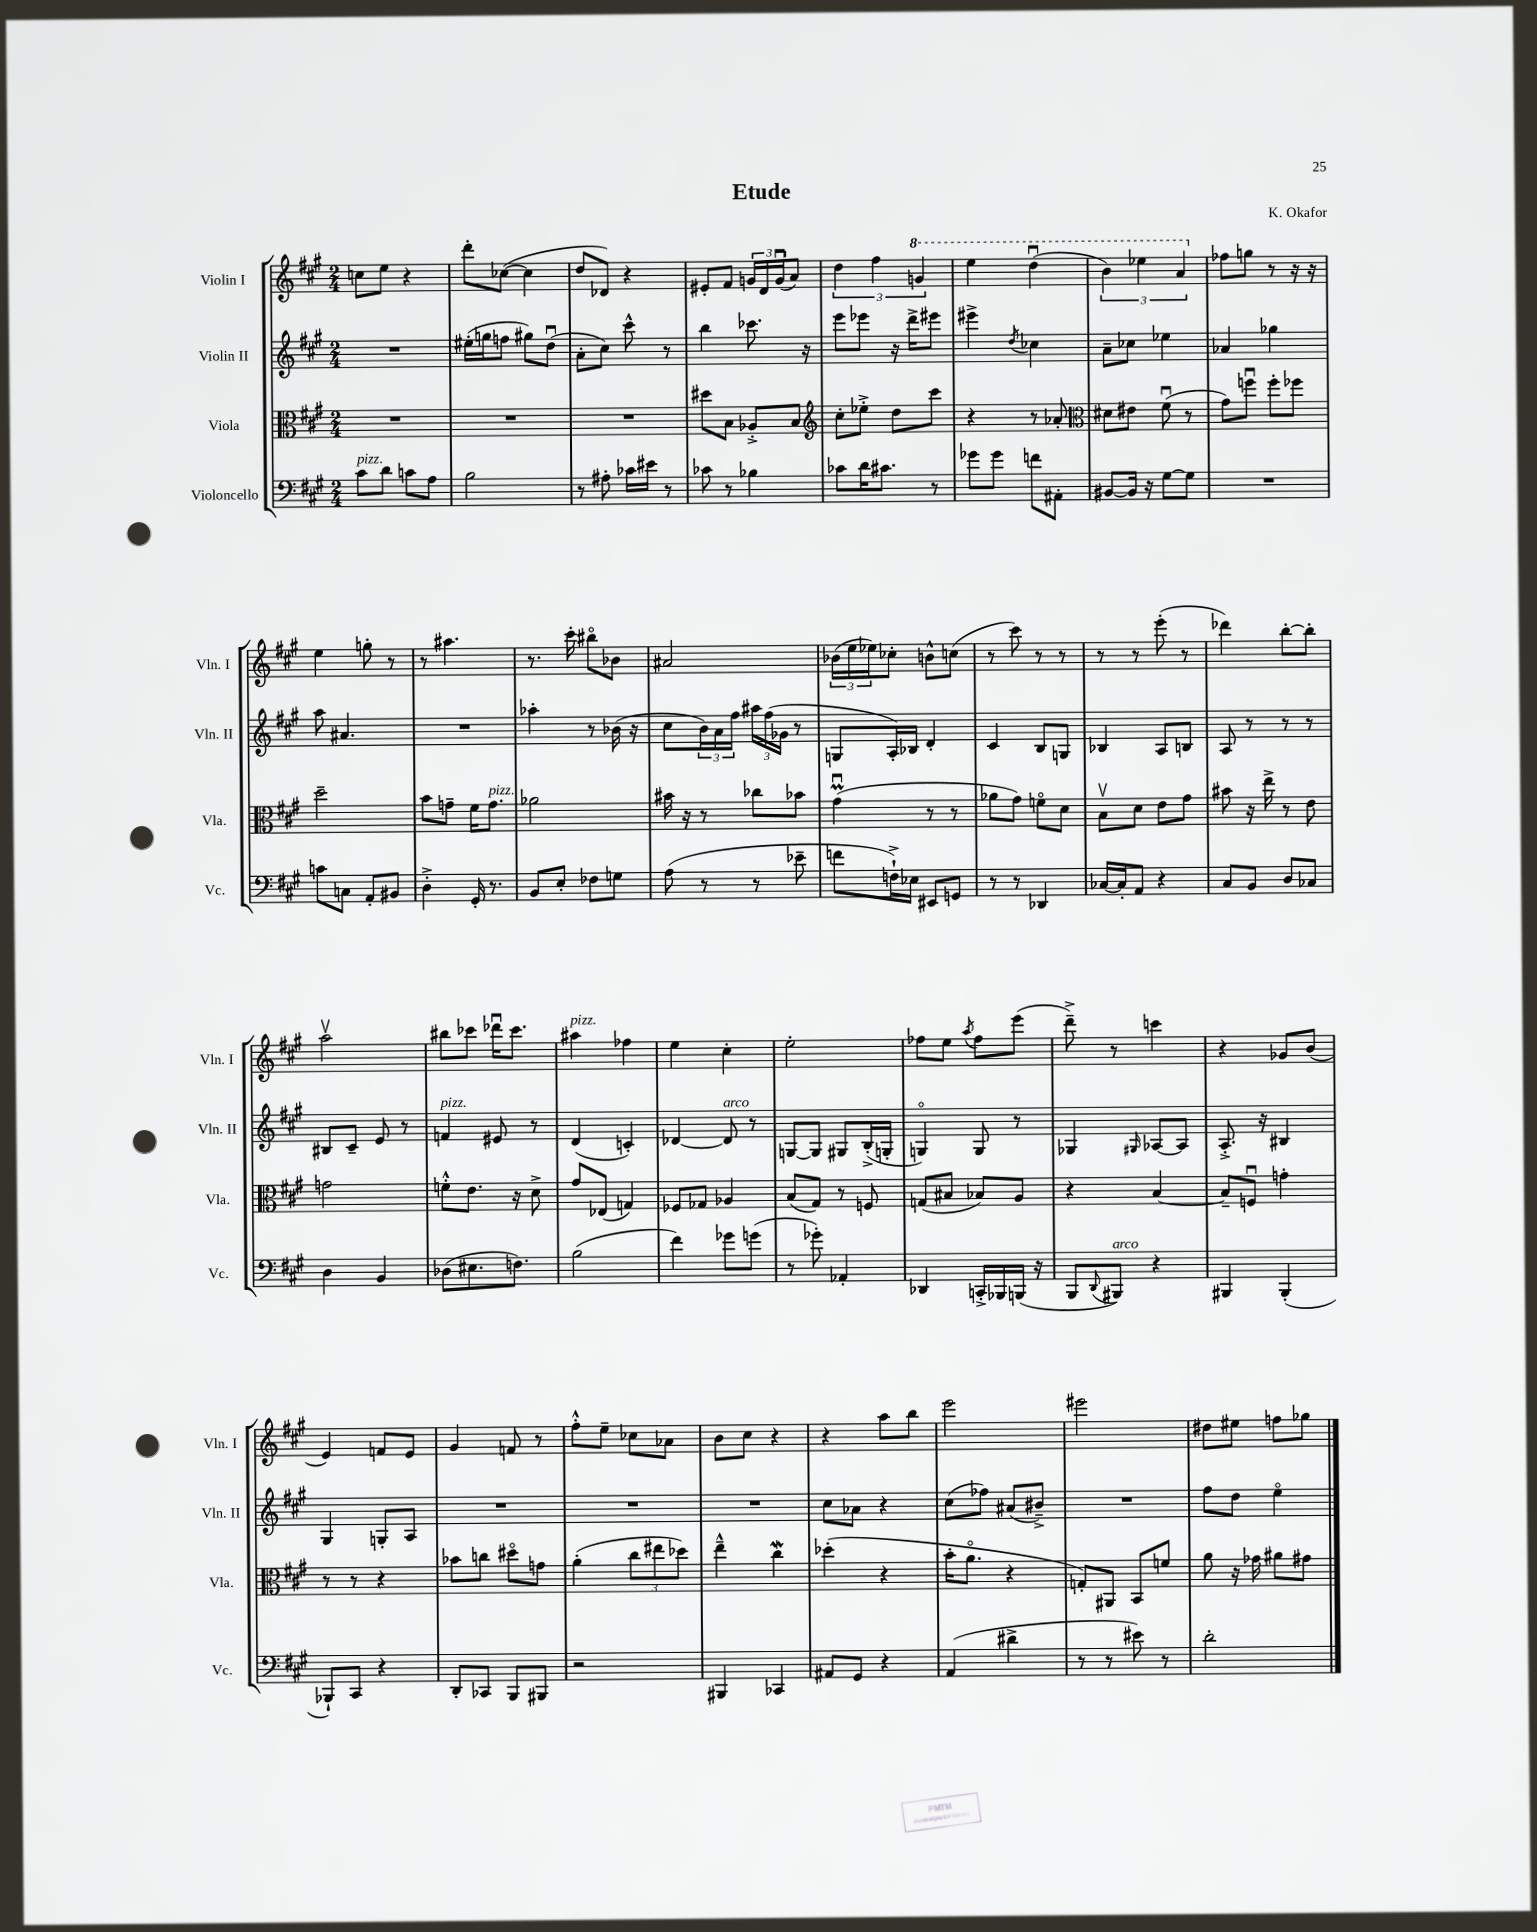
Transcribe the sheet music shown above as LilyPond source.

\header { title = "Etude" composer = "K. Okafor" }
<<
\new StaffGroup <<
\new Staff = "s0" \with { instrumentName = "Violin I" shortInstrumentName = "Vln. I" } {
    \clef treble \key a \major \numericTimeSignature \time 2/4
    c''8 e''8 r4 |
    d'''8-. ces''8~( ces''4 |
    d''8 des'8) r4 |
    eis'8-. fis'8 \tuplet 3/2 { g'16 d'16 g'16\downbow( } a'8) |
    \tuplet 3/2 { d''4 fis''4 \ottava #1 g''4 } |
    e'''4 d'''4\downbow( |
    \tuplet 3/2 { b''4) ees'''4 a''4 \ottava #0 } |
    fes''8 g''8 r8 r16 r16 |
    e''4 g''8-. r8 |
    r8 ais''4. |
    r8. cis'''16-. bis''8\flageolet bes'8 |
    ais'2 |
    \tuplet 3/2 { bes'16( e''16 ees''16) } ces''8-. b'8-^ c''8( |
    r8 cis'''8) r8 r8 |
    r8 r8 e'''8-.( r8 |
    des'''4) b''8~-. b''8-. |
    a''2\upbow |
    bis''8 ces'''8 des'''16\downbow ces'''8. |
    ais''4^\markup { \italic "pizz." } fes''4 |
    e''4 cis''4-. |
    e''2-. |
    fes''8 e''8 \acciaccatura { a''8 } fes''8 e'''8( |
    d'''8--->) r8 c'''4 |
    r4 ges'8 b'8( |
    e'4) f'8 e'8 |
    gis'4 f'8 r8 |
    fis''8-.-^ e''8-- ces''8 aes'8 |
    b'8 cis''8 r4 |
    r4 a''8 b''8 |
    e'''2 |
    eis'''2 |
    dis''8 eis''8 f''8 ges''8 \bar "|." |
}
\new Staff = "s1" \with { instrumentName = "Violin II" shortInstrumentName = "Vln. II" } {
    \clef treble \key a \major \numericTimeSignature \time 2/4
    R2 |
    eis''16-.( g''16 f''8 gis''8) d''8\downbow( |
    a'8-. cis''8) cis'''8-^ r8 |
    b''4 ces'''8. r16 |
    e'''8 ees'''8 r16 d'''16-> eis'''8 |
    eis'''4-> \acciaccatura { d''8 } ces''4 |
    a'8-- ces''8 ees''4 |
    aes'4 ges''4 |
    a''8 ais'4. |
    R2 |
    aes''4-. r8 bes'16( r16 |
    cis''8 \tuplet 3/2 { b'16) a'16 fis''16 } \tuplet 3/2 { ais''16 fis''16( ges'16 } r8 |
    g8 a16-.) bes16 d'4-. |
    cis'4 b8 g8 |
    bes4 a8 b8 |
    a8 r8 r8 r8 |
    bis8 cis'8-- e'8 r8 |
    f'4^\markup { \italic "pizz." } eis'8 r8 |
    d'4( c'4-.) |
    des'4~ des'8^\markup { \italic "arco" } r8 |
    g8~ g8 gis8 b16-.->( g16-. |
    g4\flageolet) g8 r8 |
    ges4 \grace { gis16 } aes8~ aes8 |
    a8.-.-> r16 bis4 |
    gis4 g8-. a8 |
    R2 |
    R2 |
    R2 |
    cis''8 aes'8 r4 |
    cis''8( fes''8) ais'8( bis'8--->) |
    R2 |
    fis''8 d''8 e''4\flageolet \bar "|." |
}
\new Staff = "s2" \with { instrumentName = "Viola" shortInstrumentName = "Vla." } {
    \clef alto \key a \major \numericTimeSignature \time 2/4
    R2 |
    R2 |
    R2 |
    dis''8 b8 aes8-.-> b8 |
    \clef treble cis''8-. ees''8-.-> d''8 cis'''8 |
    r4 r8 aes'8-. |
    \clef alto dis'8 eis'8 fis'8\downbow( r8 |
    gis'8) f''8\downbow f''8-. fes''8 |
    d''2-- |
    b'8 g'8-- fis'16 g'8.^\markup { \italic "pizz." } |
    aes'2 |
    bis'16 r16 r8 ces''8 bes'8 |
    gis'4\downbow\prall( r8 r8 |
    aes'8 gis'8) f'8\flageolet d'8 |
    b8\upbow d'8 e'8 gis'8 |
    bis'8 r16 e''16-> r8 e'8 |
    g'2 |
    f'8-.-^ e'8. r16 d'8-> |
    gis'8 ees8( g4) |
    fes8 ges8 aes4 |
    b8( gis8) r8 f8 |
    g8( bis8 bes8) a8 |
    r4 b4~ |
    b8-- f8\downbow g'4-. |
    r8 r8 r4 |
    bes'8 c''8 dis''8\flageolet g'8 |
    a'4-.( \tuplet 3/2 { cis''8 eis''8 des''8) } |
    e''4---^ cis''4\mordent |
    des''4-.( r4 |
    b'16-. a'8.\flageolet r4 |
    g8-.) ais,8 b,8 f'8 |
    a'8 r16 ges'16 ais'8 gis'8 \bar "|." |
}
\new Staff = "s3" \with { instrumentName = "Violoncello" shortInstrumentName = "Vc." } {
    \clef bass \key a \major \numericTimeSignature \time 2/4
    cis'8^\markup { \italic "pizz." } d'8 c'8 a8 |
    b2 |
    r8 ais8-. ces'16 eis'16 r8 |
    ces'8 r8 bes4 |
    ces'8 d'16 cis'8. r8 |
    ges'8 ges'8 f'8 ais,8-. |
    bis,8~ bis,16 r16 gis8~ gis8 |
    R2 |
    c'8 c8 a,8-. bis,8 |
    d4-.-> gis,16-. r8. |
    b,8 e8-. fes8 g8 |
    a8( r8 r8 ees'8-- |
    f'8 f16-!->) ees16 eis,8 g,8 |
    r8 r8 des,4 |
    ces16~ ces16-. a,8 r4 |
    cis8 b,8 d8 ces8 |
    d4 b,4 |
    des8( eis8. f8.) |
    b2( |
    fis'4) ges'8 g'8( |
    r8 ges'8-.) aes,4-. |
    des,4 c,16-.-> bes,,16 b,,16( r16 |
    b,,8 \appoggiatura { d,8 } bis,,8^\markup { \italic "arco" }) r4 |
    bis,,4 bis,,4-.( |
    bes,,8-!) cis,8 r4 |
    d,8-. ces,8 b,,8 bis,,8 |
    r2 |
    bis,,4 ces,4 |
    ais,8 gis,8 r4 |
    a,4( dis'4-> |
    r8 r8 eis'8) r8 |
    d'2-. \bar "|." |
}
>>
>>
\layout { \context { \Score \remove "Bar_number_engraver" } }
